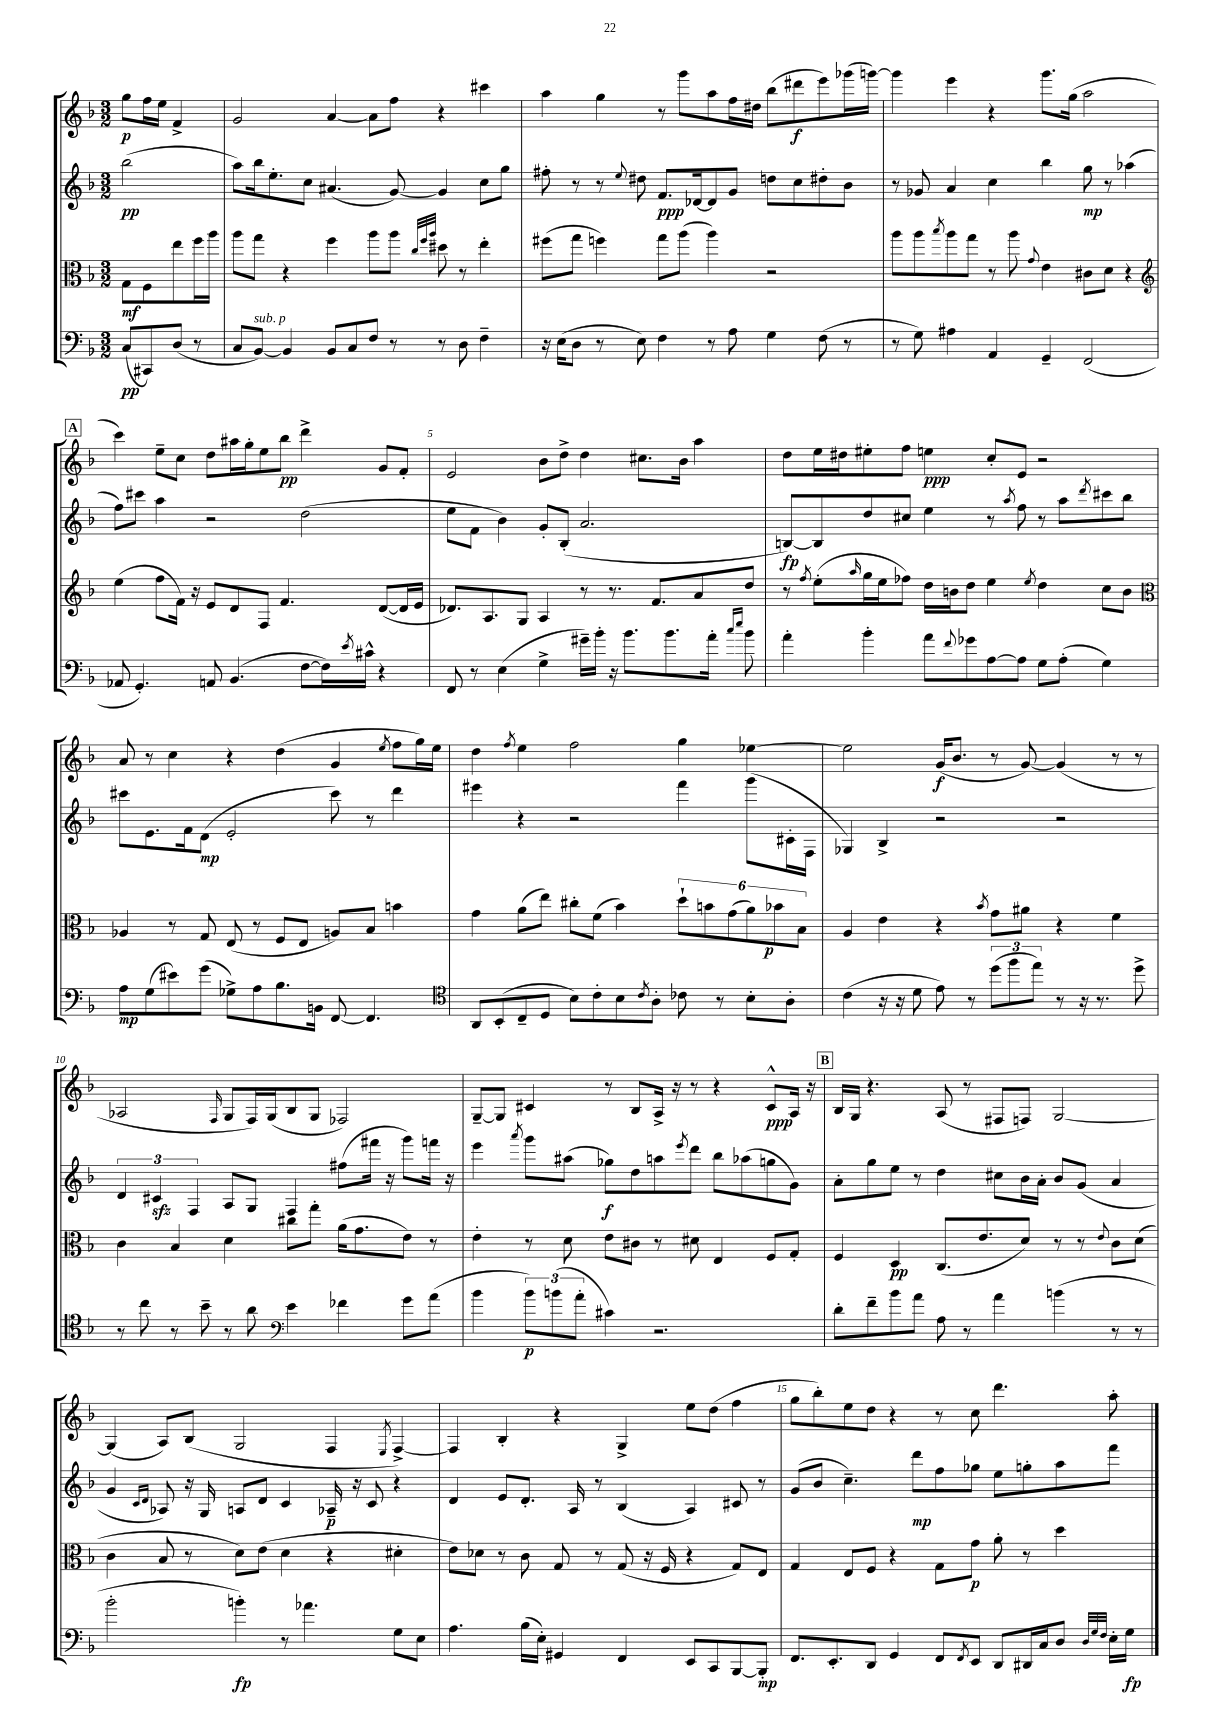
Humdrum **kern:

**kern	**kern	**kern	**kern
*staff4	*staff3	*staff2	*staff1
*clefF4	*clefC3	*clefG2	*clefG2
*k[b-]	*k[b-]	*k[b-]	*k[b-]
*M3/2	*M3/2	*M3/2	*M3/2
(8C/L	8G\L	(2bb-\	8gg\L
8CC#/)	8F\	.	16ff\L
.	.	.	16ee\JJ
(8D/J	8ee\	.	4f^/
8r	16ff\L	.	.
.	16aa\JJ	.	.
=	=	=	=
8C/L	8aa\L	8aa\L)	2g/
[8BB-/J)	8gg\J	16bb-\k	.
.	.	8.ee'\	.
4BB-/]	4r	.	.
.	.	8cc\J	.
8BB-/L	4ff\	(4.a#/	[4a/
8C/	.	.	.
8F/J	8aa\L	.	8a\]L
8r	8aa\J	[8g/)	8ff\J
.	32qqcc/LLL	.	.
.	32qqff/	.	.
.	32qqaa/JJJ	.	.
8r	8dd#\	4g/]	4r
8D\	8r	.	.
4F~\	4ee'\	8cc\L	4ccc#\
.	.	8gg\J	.
=	=	=	=
16r	(8ff#\L	8ff#'\	4aa\
(16E\LK	.	.	.
8D\J	8gg\J	8r	.
8r	4ff\)	8r	4gg\
.	.	8qqee/	.
8E\)	.	8dd#\	.
4F\	8gg\L	8.f/L	8r
.	(8aa\J	.	8ggg\L
.	.	[16d-/k	.
8r	4aa\)	8d-/]	8aa\
8A\	.	8g/J	16ff\L
.	.	.	16dd#\JJ
4G\	2r	8dd\L	(8bb-\L
.	.	8cc\	8ddd#\
(8F\	.	8dd#'\	8eee\)
8r	.	8b-\J	(16ggg-\L
.	.	.	[16ggg\JJ)
=	=	=	=
8r	8aa\L	8r	4ggg\]
8G\)	8aa\	8g-/	.
.	8qbb-/	.	.
4A#\	8aa\	4a/	4eee\
.	8gg\J	.	.
4AA/	8r	4cc\	4r
.	8aa\	.	.
.	8qqg/	.	.
4GG~/	4e\	4bb-\	8.ggg\L
.	.	.	(16gg\Jk
(2FF/	8c#\L	8gg\	2aa\
.	8d\J	8r	.
.	4r	(4aa-\	.
=	=	=	=
*	*clefG2	*	*
8AA-/	(4ee\	8ff\L)	4ccc\)
4.GG'/)	.	8ccc#\J	.
.	8ff\L	4aa\	8ee~\L
.	16f\Jk)	.	8cc\J
.	16r	.	.
8AA/	8e/L	2r	8dd\L
(4.BB-/	8d/	.	16aa#\L
.	.	.	16gg'\J
.	8F/J	.	8ee\
.	4.f/	.	8bb-\J
[8F\L	.	(2dd\	4ddd^\
16F\]L)	.	.	.
8qe/	.	.	.
16c#^^\JJ	.	.	.
4r	([8d/L	.	8g/L
.	16d/]L	.	8f'/J
.	16e/JJ	.	.
=	=	=	=
8FF/	8.d-/L)	8ee\L	2e/
8r	.	8f\J	.
.	8.A/	.	.
(4E\	.	4b-\)	.
.	8G/J	.	.
4G^\	4A/	8g'/L	8b-\L
.	.	(8B-'/J	8dd^\J
16g#~\LL)	8r	2.a/	4dd\
16b-'\JJ	.	.	.
16r	8.r	.	.
8.b-\L	.	.	.
.	.	.	8.cc#\L
.	8.f/L	.	.
8.b-\	.	.	.
.	.	.	16b-\Jk
.	8a/	.	4aa\
16a'\Jk	.	.	.
16qqcc/LL	.	.	.
16qqee/JJ	.	.	.
8b-\	8dd/J	.	.
=	=	=	=
4a'\	8r	[8B/L)	8dd\L
.	8qff/	.	.
.	(8ee'\L	8B/]	16ee\L
.	.	.	16dd#\J
.	16qqaa/	.	.
4b-'\	16gg\L	8dd/	8ee#'\
.	16ee\J	.	.
.	8ff-\J)	8cc#/J	8ff\J
8a\L	16dd\LL	4ee\	4ee\
.	16b\J	.	.
8qqf/	.	.	.
8g-\	8dd\J	.	.
[8A\	4ee\	8r	8cc'/L
.	.	8qaa/	.
8A\]J	.	8ff\	8e/J
.	8qee/	.	.
8G\L	4dd\	8r	2r
(8A'\J	.	8aa\L	.
.	.	8qddd/	.
4G\)	8cc\L	8ccc#\	.
.	8b\J	8bb-\J	.
=	=	=	=
*	*clefC3	*	*
8A\L	4A-/	8ccc#\L	8a/
(8G\	.	8.e\	8r
8e#\)	8r	.	4cc\
.	.	16f\k	.
(8g\J	8G/	(8d\J	.
8G-^\L)	(8E/	2e'/	4r
8A\	8r	.	.
8.B-\	8F/L	.	(4dd\
.	8E/J	.	.
16BB\Jk	.	.	.
[8FF/	8A/L)	8ccc#\)	4g/
4.FF/]	8B-/J	8r	.
.	.	.	8qee/
.	4b\	4ddd\	8ff\L
.	.	.	16gg\L)
.	.	.	16ee\JJ
=	=	=	=
*clefC4	*	*	*
8AA/L	4g\	4eee#\	4dd\
(8BB-'/	.	.	.
.	.	.	8qff/
8C~/	(8a\L	4r	4ee\
8D/J	8ee\J)	.	.
8B-\L)	8cc#'\L	2r	2ff\
8c'\	(8f\J	.	.
8B-\	4b-\)	.	.
8qc/	.	.	.
8A'\J	.	.	.
8c-\	12dd`\L	4fff\	4gg\
.	12b\	.	.
8r	.	.	.
.	(12g\	.	.
8B-'\L	12a\)	(8ggg\L	[4ee-\
.	12b-\	.	.
8A'\J	.	16c#'\L	.
.	12B-\J	.	.
.	.	16F\JJ	.
=	=	=	=
(4c\	4A/	4G-/)	2ee-\]
16r	4e\	4B-^/	.
16r	.	.	.
8d\	.	.	.
8e\)	4r	2r	(16g/LK
.	.	.	8.b-/J
8r	.	.	.
.	8qb-/	.	.
(12dd\L	8g\L	.	8r
12ff\	.	.	.
.	8a#\J	.	[8g/)
12ee\J)	.	.	.
8r	4r	2r	(4g/]
16r	.	.	.
8.r	.	.	.
.	4f\	.	8r
8dd^\	.	.	8r
=	=	=	=
8r	4c\	6d/	2A-/
8cc\	.	.	.
.	.	6c#/	.
8r	4B-/	.	.
.	.	6F/	.
8b-~\	.	.	.
.	.	.	16qqF/
8r	4d\	8A/L	8G/L
8a\	.	8G/J	16F/L)
.	.	.	(16G/J
*clefF4	*	*	*
4e\	8cc#\L	4F/	8B-/
.	8gg'\J	.	8G/J
4f-\	(16a\LK	(8ff#\L	2F-/)
.	8.g\	.	.
.	.	16fff#\Jk	.
.	.	16r	.
8g\L	8e\J)	8ggg\L)	.
(8a\J	8r	16fff\Jk	.
.	.	16r	.
=	=	=	=
4b-\	4e'\	4eee\	[8G~/L
.	.	.	8G/]J
.	.	8qaaa/	.
12b-\L)	8r	8ggg\L	4c#/
(12b\	.	.	.
.	8d\	(8aa#\J	.
12a'\J	.	.	.
4c#\)	8e\L	8gg-\L)	8r
.	8c#\J	8dd\	8B-/L
2.r	8r	8aa\	16A^/Jk
.	.	.	16r
.	.	8qeee/	.
.	8d#\	8ddd\J	8r
.	4E/	8bb-\L	4r
.	.	(8aa-\	.
.	8F/L	8gg\	8c#^^/L
.	8G'/J	8g\J)	16A/Jk
.	.	.	16r
=	=	=	=
8d'\L	4F/	8a'\L	16B-/LL
.	.	.	16G/JJ
8f~\	.	8gg\	4.r
8b-\	4D/	8ee\J	.
8a\J	.	8r	.
8A\	(8.C/L	4dd\	(8A/
8r	.	.	8r
.	8.e/	.	.
4a\	.	8cc#\L	8F#/L
.	8d/J)	16b-\L	8F/J)
.	.	16a'\JJ	.
(4b\	8r	8b-/L	[2G/
.	8r	(8g/J	.
.	8qqe/	.	.
8r	8c\L	4a/	.
8r	(8d\J	.	.
=	=	=	=
2b-'\	4c\	4g/	(4G/]
.	.	16qqc/LL	.
.	.	16qqd/JJ	.
.	8B-/	8A-/)	8A/L)
.	8r	16r	(8B-/J
.	.	16G/	.
4b'\)	8d\L)	8A/L	2G/
.	(8e\J	8d/J	.
8r	4d\	4c/	.
4.a-\	.	.	.
.	4r	16A-~/	4F/
.	.	16r	.
.	.	8c/	.
.	.	.	8qE/
8G\L	4d#'\	4r	[4F^/)
8E\J	.	.	.
=	=	=	=
4.A\	8e\L)	4d/	4F/]
.	8d-\J	.	.
.	8r	8e/L	4B-'/
(16B-\LL	8c\	8.d'/J	.
16E'\JJ)	.	.	.
4GG#/	8G/	.	4r
.	.	16A/	.
.	8r	8r	.
4FF/	(8G/	(4B-/	4G^/
.	16r	.	.
.	16F/	.	.
8EE/L	4r	4A/)	8ee\L
8CC/	.	.	(8dd\J
[8BBB-/	8G/L)	8c#/	4ff\
8BBB-'/]J	8E/J	8r	.
=	=	=	=
8.FF/L	4G/	(8g/L	8gg\L
.	.	8b-/J	8bb-'\)
8.EE'/	.	.	.
.	8E/L	4.cc~\)	8ee\
8DD/J	8F/J	.	8dd\J
4GG/	4r	.	4r
.	.	8ddd\L	.
8FF/L	8G\L	8ff\	8r
8qFF/	.	.	.
8EE/J	8g\J	8gg-\J	8cc\
8DD/L	8a'\	8ee\L	4.ddd\
16DD#/L	8r	8gg'\	.
16C/J	.	.	.
8D/J	4dd\	8aa\	.
32qqD/LLL	.	.	.
32qqG/	.	.	.
32qqF/JJJ	.	.	.
16E'\LL	.	8fff\J	8aa'\
16G\JJ	.	.	.
==	==	==	==
*-	*-	*-	*-
